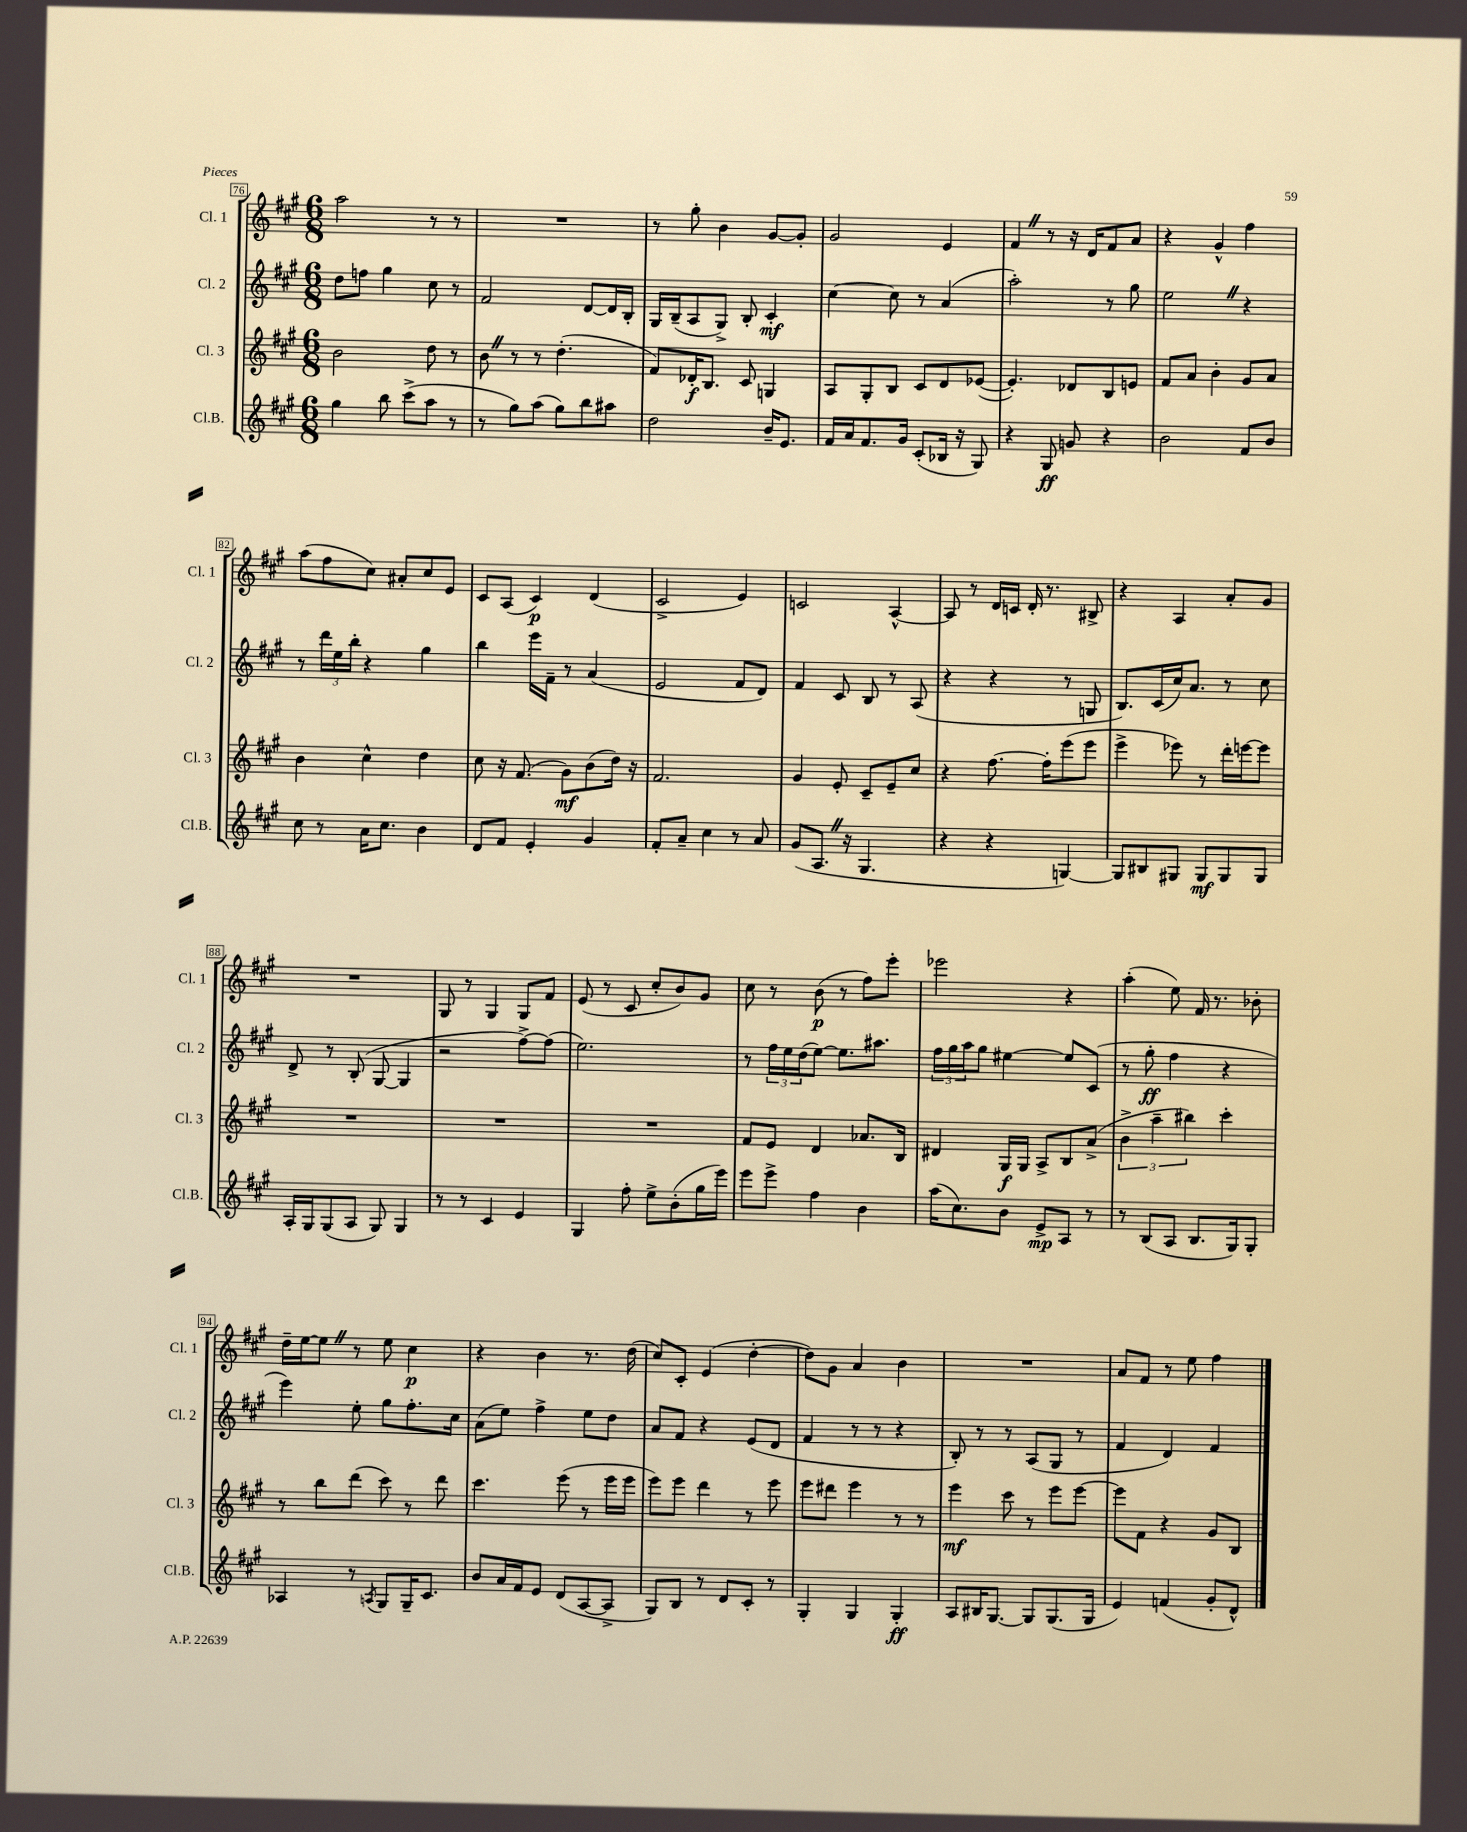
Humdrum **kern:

**kern	**kern	**kern	**kern
*staff4	*staff3	*staff2	*staff1
*clefG2	*clefG2	*clefG2	*clefG2
*k[f#c#g#]	*k[f#c#g#]	*k[f#c#g#]	*k[f#c#g#]
*M6/8	*M6/8	*M6/8	*M6/8
4gg#\	2b\	8dd\L	2aa\
.	.	8ff\J	.
8bb\	.	4gg#\	.
(8ccc#^\L	.	.	.
8aa\J	8dd\	8cc#\	8r
8r	8r	8r	8r
=	=	=	=
8r	8b\	2f#/	2.r
8gg#\L)	8r	.	.
(8aa\J	8r	.	.
8gg#\L)	(4.dd'\	.	.
8bb\	.	[8d/L	.
8aa#\J	.	16d/]L	.
.	.	16B'/JJ	.
=	=	=	=
2dd\	8f#/L)	16G#/LL	8r
.	.	(16B~/J	.
.	16d-'/K	8A/	8gg#'\
.	8.B/J	.	.
.	.	8G#^/J)	4b\
.	8c#/	8B'/	.
16b~/LK	4G/	4c#'/	[8g#/L
8.e/J	.	.	.
.	.	.	8g#'/]J
=	=	=	=
16f#/LL	8A/L	[4cc#\	2g#/
16a/J	.	.	.
8.f#/	8G#'/	.	.
.	8B/J	8cc#\]	.
16g#/Jk	.	.	.
(8c#'/L	8c#/L	8r	.
16B-/Jk	8d/	(4a/	4e/
16r	.	.	.
8G#/)	([8e-/J	.	.
=	=	=	=
4r	4.e-'/])	2aa'\)	4f#/
8G#/	.	.	8r
8g/	8d-/L	.	16r
.	.	.	16d/LK
4r	8B/	8r	8f#/
.	8e/J	8gg#\	8a/J
=	=	=	=
2b\	8f#/L	2ee\	4r
.	8a/J	.	.
.	4b'\	.	4g#^^/
8f#/L	8g#/L	4r	4ff#\
8b/J	8a/J	.	.
=	=	=	=
8cc#\	4b\	8r	(8aa\L
8r	.	24ddd\LL	8ff#\
.	.	24ee\	.
.	.	24bb'\JJ	.
16a\LK	4cc#^^\	4r	8cc#\J)
8.cc#\J	.	.	.
.	.	.	8a#'/L
4b\	4dd\	4gg#\	8cc#/
.	.	.	8e/J
=	=	=	=
8d/L	8cc#\	4bb\	8c#/L
8f#/J	16r	.	(8A/J
.	(8.f#/	.	.
4e'/	.	16eee\LL	4c#/)
.	.	16f#~\JJ	.
.	8g#\L)	8r	.
4g#/	(8b\	(4a/	(4d/
.	16dd\Jk)	.	.
.	16r	.	.
=	=	=	=
8f#'/L	2.f#/	2e/	2c#^/
8a~/J	.	.	.
4cc#\	.	.	.
8r	.	8f#/L	4e/)
8a/	.	8d/J)	.
=	=	=	=
(8g#/L	4g#/	4f#/	2c/
8.A/J	.	.	.
.	8e'/	8c#/	.
16r	.	.	.
4.G#/	8c#~/L	8B/	.
.	8e~/	8r	[4A^^/
.	8cc#/J	(8A/	.
=	=	=	=
4r	4r	4r	8A/]
.	.	.	8r
4r	[8.ff#\	4r	16d/LL
.	.	.	16c/JJ
.	.	.	16d'/
.	16ff#'\]LK	.	8.r
[4G/)	(8eee\	8r	.
.	8eee\J	8G/	8B#^/
=	=	=	=
8G/]L	4eee^\	8.B/L)	4r
8B#/	.	.	.
.	.	(16c#/L	.
8G#/J	8eee-\)	16cc#/J)	4A/
.	.	8.a/J	.
8G#/L	8r	.	.
8G#/	16ddd'\LL	8r	8a'/L
.	[16eee\J	.	.
8G#/J	8eee\]J	8cc#\	8g#/J
=	=	=	=
16A'/LL	2.r	8d^/	2.r
16G#/J	.	.	.
(8G#/	.	8r	.
8A/J	.	(8B'/	.
8G#/)	.	[8G#/	.
4G#/	.	4G#/]	.
=	=	=	=
8r	2.r	2r	8G#/
8r	.	.	8r
4c#/	.	.	4G#/
4e/	.	[8ff#^\L)	8G#/L
.	.	(8ff#\]J	8f#/J
=	=	=	=
4G#/	2.r	2.ee\)	(8e/
.	.	.	8r
8ff#'\	.	.	8c#/
8ee^\L	.	.	8cc#'/L
(8b'\	.	.	8b/)
16gg#\L	.	.	8g#/J
16eee\JJ)	.	.	.
=	=	=	=
8eee\L	8f#/L	8r	8cc#\
8eee^\J	8e/J	24ff#\LL	8r
.	.	24ee\	.
.	.	(24dd\J	.
4ff#\	4d/	[8ee\J)	(8b\
.	.	8.ee\]L	8r
4b\	8.a-/L	.	8ff#\L)
.	.	8.aa#\J	.
.	.	.	8eee'\J
.	16B/Jk	.	.
=	=	=	=
(16aa\LK	4d#/	24ff#\LL	2eee-\
.	.	24gg#\	.
8.cc#\)	.	.	.
.	.	24aa\J	.
.	.	8gg#\J	.
8b\J	16G#/LL	[4ee#\	.
.	16G#/JJ	.	.
8e^/L	8A^/L	.	.
8A/J	8B/	8ee#/]L	4r
8r	(8a^/J	(8c#/J	.
=	=	=	=
8r	6b^\	8r	(4aa'\
(8B/L	.	8gg#'\	.
.	6aa~\	.	.
8A/J	.	4ff#\	8ee\)
.	6bb#\)	.	.
8.B/L	.	.	16f#/
.	.	.	8.r
.	4ccc#'\	4r	.
16G#/k)	.	.	.
8G#'/J	.	.	8b-'\
=	=	=	=
4A-/	8r	4eee\)	16dd~\LL
.	.	.	[16ee\J
.	8bb\L	.	8ee\]J
8r	(8ddd\J	8ee'\	8r
8qA/	.	.	.
8G#/L	8ccc#\)	8gg#\L	8ee\
16G#~/K	8r	8.ff#'\	4cc#\
8.c#/J	.	.	.
.	8ddd\	.	.
.	.	16cc#\Jk	.
=	=	=	=
8b/L	4.ccc#\	(8a\L	4r
16a/L	.	8ee\J)	.
16f#/J	.	.	.
8e/J	.	4ff#^\	4b\
(8d/L	(8eee\	.	.
[8A/	8r	8ee\L	8.r
8A^/]J	16eee\LL	8dd\J	.
.	16eee\JJ	.	(16dd\
=	=	=	=
8G#/L)	8eee\L)	8a/L	8cc#/L)
8B/J	8eee\J	8f#/J	8c#'/J
8r	4ddd\	4r	(4e/
8d/L	.	.	.
8c#'/J	8r	(8e/L	[4dd'\
8r	8eee\	8d/J	.
=	=	=	=
4G#'/	8eee\L	4f#/	8dd\]L)
.	8ddd#\J	.	8g#\J
4G#/	4eee\	8r	4a/
.	.	8r	.
4G#'/	8r	4r	4b\
.	8r	.	.
=	=	=	=
8A/L	4eee\	8B'/)	2.r
16B#/K	.	8r	.
[8.G#/J	.	.	.
.	8ccc#\	8r	.
8G#/]L	8r	(8A/L	.
(8.G#/	8eee\L	8G#/J	.
.	[8eee\J	8r	.
16G#/Jk	.	.	.
=	=	=	=
4e/)	8eee\]L	4f#/	8a/L
.	8f#\J	.	8f#/J
(4f/	4r	4d/)	8r
.	.	.	8ee\
8g#'/L	8g#/L	4f#/	4ff#\
8d^^/J)	8B/J	.	.
==	==	==	==
*-	*-	*-	*-
